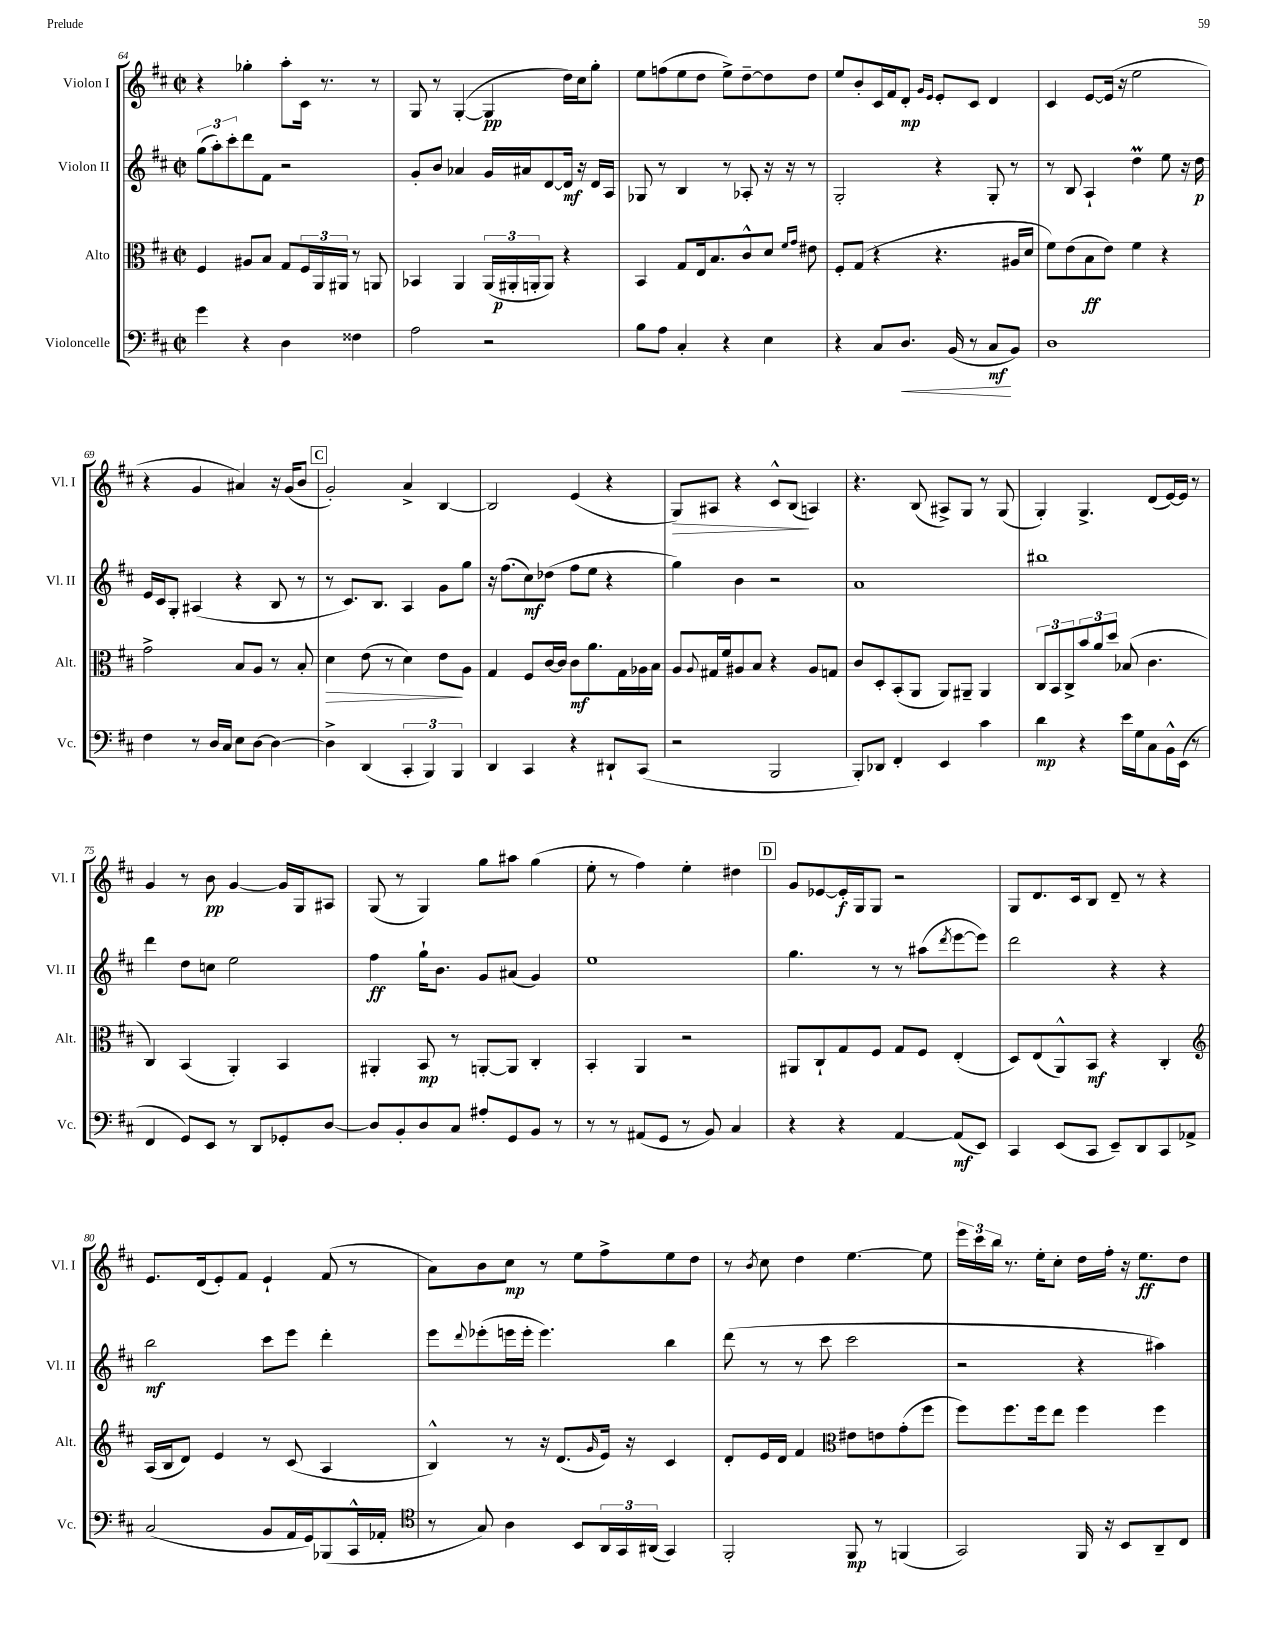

**kern	**dynam	**kern	**dynam	**kern	**dynam	**kern	**dynam
*part4	*part4	*part3	*part3	*part2	*part2	*part1	*part1
*staff4	*staff4	*staff3	*staff3	*staff2	*staff2	*staff1	*staff1
*I"Violoncelle	*	*I"Alto	*	*I"Violon II	*	*I"Violon I	*
*I'Vc.	*	*I'Alt.	*	*I'Vl. II	*	*I'Vl. I	*
*clefF4	*	*clefC3	*	*clefG2	*	*clefG2	*
*k[f#c#]	*	*k[f#c#]	*	*k[f#c#]	*	*k[f#c#]	*
*M2/2	*	*M2/2	*	*M2/2	*	*M2/2	*
*met(c|)	*	*met(c|)	*	*met(c|)	*	*met(c|)	*
=64	=64	=64	=64	=64	=64	=64	=64
4g\	.	4F#/	.	(12gg\L	.	4r	.
.	.	.	.	12aa'\)	.	.	.
.	.	.	.	12ccc#'\	.	.	.
4r	.	8A#X/L	.	8ddd\	.	4gg-X'\	.
.	.	8B/J	.	8f#\J	.	.	.
4D\	.	8G/L	.	2r	.	8aa'\L	.
.	.	24F#/L	.	.	.	16c#\Jk	.
.	.	24AA/	.	.	.	.	.
.	.	.	.	.	.	8.r	.
.	.	24AA#X/JJ	.	.	.	.	.
4F##X\	.	8r	.	.	.	.	.
.	.	8AAn/	.	.	.	8r	.
=65	=65	=65	=65	=65	=65	=65	=65
2A\	.	4BB-X/	.	8g'/L	.	8G/	.
.	.	.	.	8b/J	.	8r	.
.	.	4AA/	.	4a-X/	.	([4G'/	.
2r	.	(24AA/LL	.	16g/LL	.	4G/]	pp
.	.	24AA#X'/	p	.	.	.	.
.	.	.	.	16a#X/J	.	.	.
.	.	24AAn'/J	.	.	.	.	.
.	.	8AA/J)	.	[8d/	.	.	.
.	.	4r	.	16d/Jk]	mf	16dd\LL)	.
.	.	.	.	16r	.	16cc#\J	.
.	.	.	.	16d/LL	.	8gg'\J	.
.	.	.	.	16A/JJ	.	.	.
=66	=66	=66	=66	=66	=66	=66	=66
8B\L	.	4BB/	.	8G-X/	.	8ee\L	.
8A\J	.	.	.	8r	.	(8ffn\	.
4C#'/	.	8G/L	.	4B/	.	8ee\	.
.	.	16E/k	.	.	.	8dd\J	.
.	.	8.B/	.	.	.	.	.
4r	.	.	.	8r	.	8ee^\L)	.
.	.	8c#^^/	.	8A-X'/	.	[8dd~\	.
4E\	.	8d/J	.	16r	.	8dd\]	.
.	.	.	.	16r	.	.	.
.	.	16qqf#/LL	.	.	.	.	.
.	.	16qqg/JJ	.	.	.	.	.
.	.	8e#X\	.	8r	.	8dd\J	.
=67	=67	=67	=67	=67	=67	=67	=67
4r	.	8F#'/L	.	2G'/	.	8ee/L	.
.	.	(8G/J	.	.	.	8b'/	.
8C#/L	.	4r	.	.	.	16c#/L	.
.	.	.	.	.	.	16f#/J	.
!	!LO:HP:b	!	!	!	!	!	!
8.D/J	<	.	.	.	.	8d'/J	mp
.	.	.	.	.	.	16qqg/LL	.
.	.	.	.	.	.	16qqe/JJ	.
.	.	4.r	.	4r	.	8e'/L	.
(16BB/	.	.	.	.	.	.	.
8r	.	.	.	.	.	8c#/J	.
8C#/L	mf	.	.	8G'/	.	4d/	.
8BB/J)	[	16A#X/LL	.	8r	.	.	.
.	.	16d/JJ	.	.	.	.	.
=68	=68	=68	=68	=68	=68	=68	=68
1D	.	8f#\L)	.	8r	.	4c#/	.
.	.	(8e\	.	8B/	.	.	.
.	.	8B\	ff	4A`/	.	[8e/L	.
.	.	8e\J)	.	.	.	(16e/Jk]	.
.	.	.	.	.	.	16r	.
.	.	4f#\	.	4ddM\	.	2ee\	.
.	.	4r	.	8ee\	.	.	.
.	.	.	.	16r	.	.	.
.	.	.	.	16dd\	p	.	.
!!LO:LB:g=z
=69	=69	=69	=69	=69	=69	=69	=69
4F#\	.	2g^\	.	16e/LL	.	4r	.
.	.	.	.	16c#/J	.	.	.
.	.	.	.	8G'/J	.	.	.
8r	.	.	.	(4A#X/	.	4g/	.
16D/LL	.	.	.	.	.	.	.
16C#/JJ	.	.	.	.	.	.	.
8E\L	.	8B/L	.	4r	.	4a#X/)	.
[8D\J	.	8A/J	.	.	.	.	.
4D\_	.	8r	.	8B/	.	16r	.
.	.	.	.	.	.	(16g/KL	.
.	.	8B'/	.	8r	.	8b/J	.
!!LO:REH:place=s1:t=C
=70	=70	=70	=70	=70	=70	=70	=70
!	!	!	!LO:HP:b	!	!	!	!
4D^\]	.	4d\	>	8r	.	2g'/)	.
.	.	.	.	8.c#/L)	.	.	.
(4DD/	.	(8e\	.	.	.	.	.
.	.	.	.	8.B/J	.	.	.
.	.	8r	.	.	.	.	.
6CC#'/	.	4d\)	.	4A/	.	4a^/	.
6BBB/)	.	.	.	.	.	.	.
.	.	8e\L	.	8g\L	.	[4B/	.
6BBB/	.	.	.	.	.	.	.
.	.	8A\J	]	8gg\J	.	.	.
=71	=71	=71	=71	=71	=71	=71	=71
4DD/	.	4G/	.	16r	.	2B/]	.
.	.	.	.	(8.ff#\L	.	.	.
4CC#/	.	8F#/L	.	8cc#\)	mf	.	.
.	.	[16c#/L	.	(8dd-X\J	.	.	.
.	.	16c#/JJ]	.	.	.	.	.
4r	.	8c#\L	mf	8ff#\L	.	(4e/	.
.	.	8.a\	.	8ee\J	.	.	.
8DD#X`/L	.	.	.	4r	.	4r	.
.	.	16G\L	.	.	.	.	.
(8CC#/J	.	16A-X\	.	.	.	.	.
.	.	16B\JJ	.	.	.	.	.
=72	=72	=72	=72	=72	=72	=72	=72
!	!	!	!	!	!	!	!LO:HP:b
2r	.	8A/L	.	4gg\)	.	8G/L)	>
.	.	8qqA/	.	.	.	.	.
.	.	16G#X/L	.	.	.	8A#X/J	.
.	.	16f#/J	.	.	.	.	.
.	.	8A#X/	.	4b\	.	4r	.
.	.	8B/J	.	.	.	.	.
2BBB/	.	4r	.	2r	.	8c#^^/L	.
.	.	.	.	.	.	(8B/J	.
.	.	8A#/L	.	.	.	4An/)	]
.	.	8Gn/J	.	.	.	.	.
=73	=73	=73	=73	=73	=73	=73	=73
8BBB'/L)	.	8c#/L	.	1a	.	4.r	.
8DD-X/J	.	8D'/	.	.	.	.	.
4FF#'/	.	(8BB'/	.	.	.	.	.
.	.	8AA/J	.	.	.	(8B/	.
4EE/	.	8AA/L)	.	.	.	8A#X^/L)	.
.	.	8AA#X~/J	.	.	.	8G/J	.
4c#\	.	4AA#/	.	.	.	8r	.
.	.	.	.	.	.	(8G/	.
=74	=74	=74	=74	=74	=74	=74	=74
4d\	mp	12C#/L	.	1bb#X	.	4G'/)	.
.	.	12BB/	.	.	.	.	.
.	.	12C#^/	.	.	.	.	.
4r	.	12b/	.	.	.	4.G^/	.
.	.	12a/	.	.	.	.	.
.	.	12dd/J	.	.	.	.	.
16e\LL	.	(8B-X/	.	.	.	.	.
16G\J	.	.	.	.	.	.	.
8C#\	.	4.c#\	.	.	.	(8d/L	.
16BB^^\L	.	.	.	.	.	[16e/L)	.
(16EE\JJ	.	.	.	.	.	16e/JJ]	.
8r	.	.	.	.	.	8r	.
!!LO:LB:g=z
=75	=75	=75	=75	=75	=75	=75	=75
4FF#/	.	4C#/)	.	4ddd\	.	4g/	.
8GG/L)	.	(4BB/	.	8dd\L	.	8r	.
8EE/J	.	.	.	8ccn\J	.	8b\	pp
8r	.	4AA'/)	.	2ee\	.	[4g/	.
8DD/L	.	.	.	.	.	.	.
8GG-X'/	.	4BB/	.	.	.	16g/LL]	.
.	.	.	.	.	.	16G/J	.
[8D/J	.	.	.	.	.	8A#X/J	.
=76	=76	=76	=76	=76	=76	=76	=76
8D/L]	.	4AA#X'/	.	4ff#\	ff	(8G/	.
8BB'/	.	.	.	.	.	8r	.
8D/	.	8BB/	mp	16gg`\KL	.	4G/)	.
.	.	.	.	8.b\J	.	.	.
8C#/J	.	8r	.	.	.	.	.
8A#X'/L	.	[8AAn'/L	.	8g/L	.	8gg\L	.
8GG/	.	8AA/J]	.	(8a#X/J	.	8aa#X\J	.
8BB/J	.	4C#'/	.	4g/)	.	(4gg\	.
8r	.	.	.	.	.	.	.
=77	=77	=77	=77	=77	=77	=77	=77
8r	.	4BB'/	.	1ee	.	8ee'\	.
8r	.	.	.	.	.	8r	.
(8AA#X/L	.	4AA/	.	.	.	4ff#\)	.
8GG/J	.	.	.	.	.	.	.
8r	.	2r	.	.	.	4ee'\	.
8BB/)	.	.	.	.	.	.	.
4C#/	.	.	.	.	.	4dd#X\	.
!!LO:REH:place=s1:t=D
=78	=78	=78	=78	=78	=78	=78	=78
4r	.	8AA#X/L	.	4.gg\	.	8g/L	.
.	.	8C#`/	.	.	.	[8e-X/	.
4r	.	8G/	.	.	.	16e-'/L]	f
.	.	.	.	.	.	16G/J	.
.	.	8F#/J	.	8r	.	8G/J	.
[4AA/	.	8G/L	.	8r	.	2r	.
.	.	8F#/J	.	(8aa#X\L	.	.	.
.	.	.	.	8qddd/	.	.	.
(8AA/L]	mf	(4E'/	.	[8eee\	.	.	.
8EE/J)	.	.	.	8eee\J])	.	.	.
=79	=79	=79	=79	=79	=79	=79	=79
4CC#/	.	8D/L)	.	2ddd\	.	8G/L	.
.	.	(8E/	.	.	.	8.d/	.
(8EE/L	.	8AA^^/)	.	.	.	.	.
.	.	.	.	.	.	16c#/k	.
8CC#/J	.	8BB/J	mf	.	.	8B/J	.
8EE~/L)	.	4r	.	4r	.	8d~/	.
8DD/	.	.	.	.	.	8r	.
8CC#/	.	4C#'/	.	4r	.	4r	.
8AA-X^/J	.	.	.	.	.	.	.
!!LO:LB:g=z
=80	=80	=80	=80	=80	=80	=80	=80
*	*	*clefG2	*	*	*	*	*
(2C#/	.	(16A/LL	.	2bb\	mf	8.e/L	.
.	.	16B/J	.	.	.	.	.
.	.	8d/J)	.	.	.	.	.
.	.	.	.	.	.	(16d/k	.
.	.	4e/	.	.	.	8e'/)	.
.	.	.	.	.	.	8f#/J	.
8BB/L	.	8r	.	8ccc#\L	.	4e`/	.
16AA/L	.	(8c#/	.	8eee\J	.	.	.
16GG/J)	.	.	.	.	.	.	.
(8BBB-X/	.	4A/	.	4ddd'\	.	(8f#/	.
16CC#^^/L	.	.	.	.	.	8r	.
16AA-X'/JJ	.	.	.	.	.	.	.
=81	=81	=81	=81	=81	=81	=81	=81
*clefC4	*	*	*	*	*	*	*
8r	.	4B^^/)	.	8eee\L	.	8a\L)	.
.	.	.	.	8qqddd/	.	.	.
8G/)	.	.	.	(8eee-X'\	.	8b\	.
4A\	.	8r	.	16eeen\L	.	8cc#\J	mp
.	.	.	.	16eee'\JJ	.	.	.
.	.	16r	.	4.eee\)	.	8r	.
.	.	(8.d/L	.	.	.	.	.
8BB/L	.	.	.	.	.	8ee\L	.
.	.	16qqg/	.	.	.	.	.
24AA/L	.	16e/Jk)	.	.	.	8ff#^\	.
24GG/	.	.	.	.	.	.	.
.	.	16r	.	.	.	.	.
(24AA#X/JJ	.	.	.	.	.	.	.
4GG/)	.	4c#/	.	4bb\	.	8ee\	.
.	.	.	.	.	.	8dd\J	.
=82	=82	=82	=82	=82	=82	=82	=82
2FF#'/	.	8d'/L	.	(8ddd\	.	8r	.
.	.	.	.	.	.	8qb/	.
.	.	16e/L	.	8r	.	8cc#\	.
.	.	16d/JJ	.	.	.	.	.
.	.	4f#/	.	8r	.	4dd\	.
.	.	.	.	8ccc#\	.	.	.
*	*	*clefC3	*	*	*	*	*
8FF#/	mp	8e#X\L	.	2ccc#\	.	[4.ee\	.
8r	.	8en\	.	.	.	.	.
(4FFn/	.	(8g'\	.	.	.	.	.
.	.	8ff#\J	.	.	.	8ee\]	.
=83	=83	=83	=83	=83	=83	=83	=83
2GG/)	.	8ff#\L)	.	2r	.	24eee\LL	.
.	.	.	.	.	.	24ccc#\	.
.	.	.	.	.	.	24bb\JJ	.
.	.	8.ff#\	.	.	.	8.r	.
.	.	16ff#\k	.	.	.	16ee'\KL	.
.	.	8ee\J	.	.	.	8cc#'\J	.
16FF#/	.	4ff#\	.	4r	.	16dd\LL	.
16r	.	.	.	.	.	16ff#'\JJ	.
8BB/L	.	.	.	.	.	16r	.
.	.	.	.	.	.	8.ee\L	ff
8AA~/	.	4ff#\	.	4aa#X\)	.	.	.
8C#/J	.	.	.	.	.	8dd\J	.
==	==	==	==	==	==	==	==
*-	*-	*-	*-	*-	*-	*-	*-
